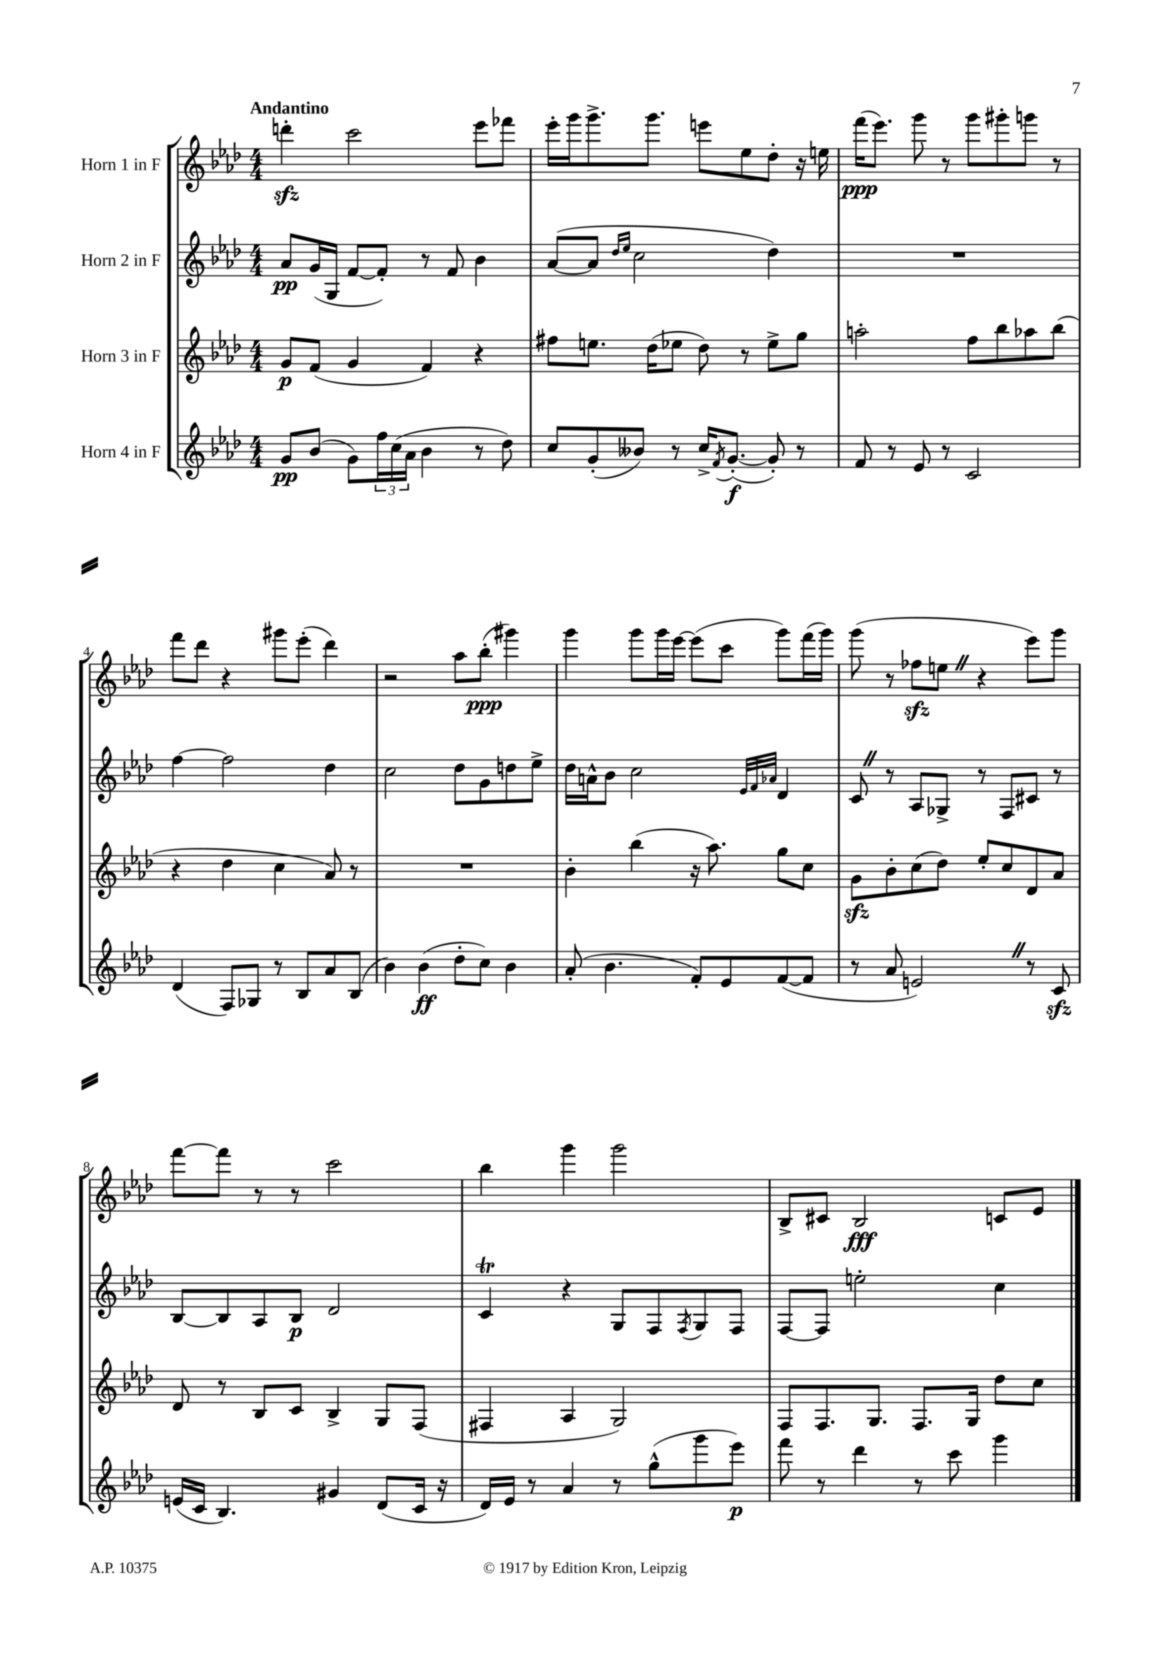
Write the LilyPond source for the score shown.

<<
\new StaffGroup <<
\new Staff = "s0" \with { instrumentName = "Horn 1 in F" } {
    \clef treble \key aes \major \numericTimeSignature \time 4/4 \tempo "Andantino"
    d'''4-.\sfz c'''2 ees'''8 fes'''8 |
    ees'''16-. g'''16 g'''8.-> g'''8. e'''8 ees''8 des''8-. r16 e''16 |
    f'''16\ppp( ees'''8.) g'''8 r8 g'''8 gis'''8-. g'''8 r8 |
    f'''8 des'''8 r4 gis'''8 ees'''8-.( des'''4) |
    r2 aes''8 bes''8-.\ppp( gis'''4) |
    g'''4 g'''8 g'''16 ees'''16~ ees'''8( c'''8 g'''8) f'''16( g'''16) |
    g'''8( r8 fes''8\sfz e''8 \once \override BreathingSign.text = \markup { \musicglyph "scripts.caesura.straight" } \breathe r4 ees'''8) g'''8 |
    f'''8~ f'''8 r8 r8 c'''2 |
    bes''4 g'''4 g'''2 |
    bes8-> cis'8 bes2\fff c'8 ees'8 \bar "|." |
}
\new Staff = "s1" \with { instrumentName = "Horn 2 in F" } {
    \clef treble \key aes \major \numericTimeSignature \time 4/4
    aes'8\pp g'16( g16 f'8~ f'8-.) r8 f'8 bes'4 |
    aes'8~( aes'8 \grace { des''16 ees''16 } c''2 des''4) |
    R1 |
    f''4~ f''2 des''4 |
    c''2 des''8 g'8 d''8 ees''8-> |
    des''16 a'16-^ bes'8 c''2 \grace { ees'32 f'32 aes'32 } des'4 |
    c'8 \once \override BreathingSign.text = \markup { \musicglyph "scripts.caesura.straight" } \breathe r8 aes8 ges8-> r8 f8 cis'8 r8 |
    bes8~ bes8 aes8 bes8\p des'2 |
    c'4\trill r4 g8 f8 \acciaccatura { f8 } g8 f8 |
    f8~ f8 e''2-. c''4 \bar "|." |
}
\new Staff = "s2" \with { instrumentName = "Horn 3 in F" } {
    \clef treble \key aes \major \numericTimeSignature \time 4/4
    g'8\p f'8( g'4 f'4) r4 |
    fis''8 e''8. des''16( ees''8 des''8) r8 ees''8-> g''8 |
    a''2-. f''8 bes''8 aes''8 bes''8( |
    r4 des''4 c''4 aes'8) r8 |
    R1 |
    bes'4-. bes''4( r16 aes''8.) g''8 c''8 |
    g'8\sfz bes'8-. c''8( des''8) ees''8-. c''8 des'8 aes'8 |
    des'8 r8 bes8 c'8 bes4-> g8 f8( |
    fis4 aes4 g2) |
    f8 f8. g8. f8. g16 des''8 c''8 \bar "|." |
}
\new Staff = "s3" \with { instrumentName = "Horn 4 in F" } {
    \clef treble \key aes \major \numericTimeSignature \time 4/4
    g'8\pp bes'8( g'8) \tuplet 3/2 { f''16 c''16( aes'16 } bes'4 r8 des''8) |
    c''8 g'8-.( beses'8) r8 c''16-> \acciaccatura { f'8 } g'8.~-.\f( g'8-.) r8 |
    f'8 r8 ees'8 r8 c'2 |
    des'4( f8) ges8 r8 bes8 aes'8 bes8( |
    bes'4) bes'4\ff( des''8-. c''8) bes'4 |
    aes'8-.( bes'4. f'8-.) ees'8 f'8~( f'8 |
    r8 aes'8 e'2) \once \override BreathingSign.text = \markup { \musicglyph "scripts.caesura.straight" } \breathe r8 c'8\sfz |
    e'16( c'16 bes4.) gis'4 des'8( c'16 r16 |
    des'16) ees'16 r8 aes'4 r8 g''8-^( g'''8 ees'''8\p) |
    f'''8 r8 des'''4 r8 c'''8 g'''4 \bar "|." |
}
>>
>>
